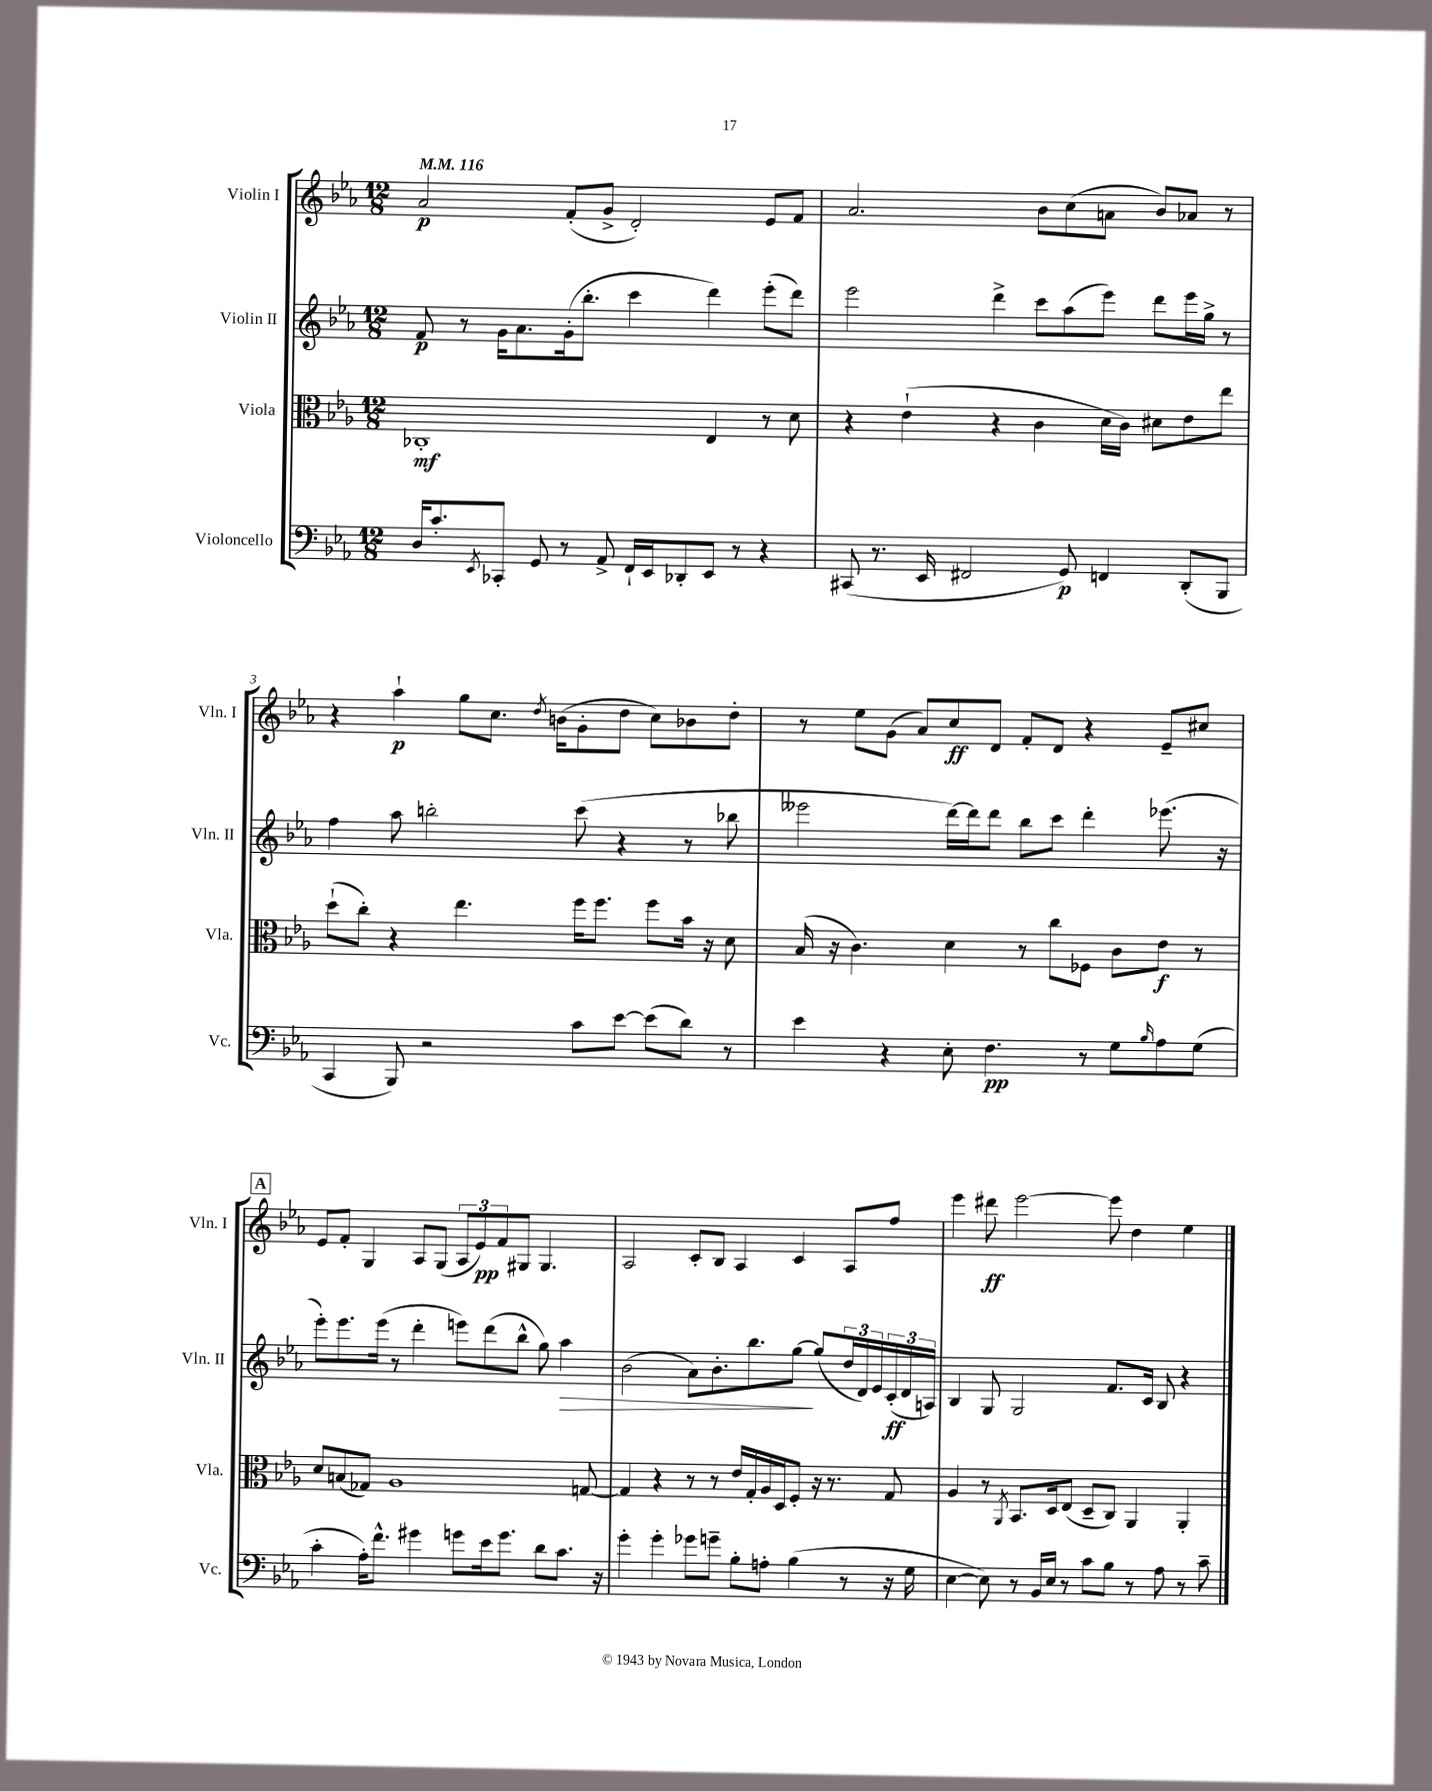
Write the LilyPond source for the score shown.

<<
\new StaffGroup <<
\new Staff = "s0" \with { instrumentName = "Violin I" shortInstrumentName = "Vln. I" } {
    \clef treble \key ees \major \numericTimeSignature \time 12/8 \tempo 4 = 116
    aes'2\p f'8-.( g'8-> d'2-.) ees'8 f'8 |
    aes'2. bes'8 c''8( a'8 bes'8) aes'8 r8 |
    r4 aes''4-!\p g''8 c''8. \acciaccatura { d''8 } b'16( g'8-. d''8 c''8) bes'8 d''8-. |
    r8 ees''8 g'8( aes'8) c''8\ff d'8 f'8-. d'8 r4 ees'8-- cis''8 |
    \mark \markup { \box "A" } ees'8 f'8-. g4 aes8 g8( \tuplet 3/2 { aes8 ees'8\pp) f'8 } gis8 gis4. |
    aes2 c'8-. bes8 aes4 c'4 aes8 f''8 |
    ees'''4 dis'''8\ff ees'''2~ ees'''8 d''4 ees''4 \bar "|." |
}
\new Staff = "s1" \with { instrumentName = "Violin II" shortInstrumentName = "Vln. II" } {
    \clef treble \key ees \major \numericTimeSignature \time 12/8
    f'8\p r8 g'16 aes'8. g'16-.( bes''8.-. c'''4 d'''4) ees'''8-.( d'''8) |
    ees'''2 d'''4-> c'''8 aes''8( ees'''8) d'''8 ees'''16 g''16-> r8 |
    f''4 aes''8 b''2-. c'''8( r4 r8 bes''8 |
    eeses'''2 d'''16~) d'''16 d'''8 bes''8 c'''8 d'''4-. ees'''8.( r16 |
    \mark \markup { \box "A" } ees'''8-.) ees'''8. ees'''16( r8 d'''4-. e'''8) d'''8( bes''8-^ g''8) aes''4\> |
    bes'2( aes'8) bes'8.-. bes''8. g''8~\! g''8( \tuplet 3/2 { d''16 d'16) ees'16 } \tuplet 3/2 { c'16-.\ff( d'16 a16) } |
    bes4 g8 g2 f'8. c'16 bes8 r4 \bar "|." |
}
\new Staff = "s2" \with { instrumentName = "Viola" shortInstrumentName = "Vla." } {
    \clef alto \key ees \major \numericTimeSignature \time 12/8
    ces1-.\mf ees4 r8 d'8 |
    r4 ees'4-!( r4 c'4 d'16 c'16) dis'8 ees'8 ees''8 |
    d''8-!( c''8-.) r4 ees''4. f''16 f''8. f''8 bes'16 r16 d'8 |
    bes16( r16 c'4.) d'4 r8 c''8 fes8 c'8 ees'8\f r8 |
    \mark \markup { \box "A" } d'8 b8( ges8) aes1 g8~ |
    g4 r4 r8 r8 ees'16 g16-. aes16 d16 f8-. r16 r8. g8 |
    aes4 r8 \acciaccatura { aes,8 } bes,8. d16 ees8( d8-- c8) aes,4 aes,4-. \bar "|." |
}
\new Staff = "s3" \with { instrumentName = "Violoncello" shortInstrumentName = "Vc." } {
    \clef bass \key ees \major \numericTimeSignature \time 12/8
    d16 c'8.-. \acciaccatura { ees,8 } ces,8-. g,8 r8 aes,8-> f,16-! ees,16 des,8-. ees,8 r8 r4 |
    cis,8( r8. ees,16 fis,2 g,8\p) f,4 d,8-.( bes,,8 |
    c,4 bes,,8) r2 c'8 ees'8~ ees'8( d'8) r8 |
    ees'4 r4 ees8-. f4.\pp r8 g8 \grace { bes16 } aes8 g8( |
    \mark \markup { \box "A" } c'4-. aes16-.) f'8.-^ gis'4 g'8 ees'16 g'8. d'8 c'8. r16 |
    g'4-. g'4-. ges'8 g'8-- bes8-. a8-. bes4( r8 r16 g16 |
    ees4~ ees8) r8 bes,16 ees16 r8 c'8 bes8 r8 aes8 r8 c'8-- \bar "|." |
}
>>
>>
